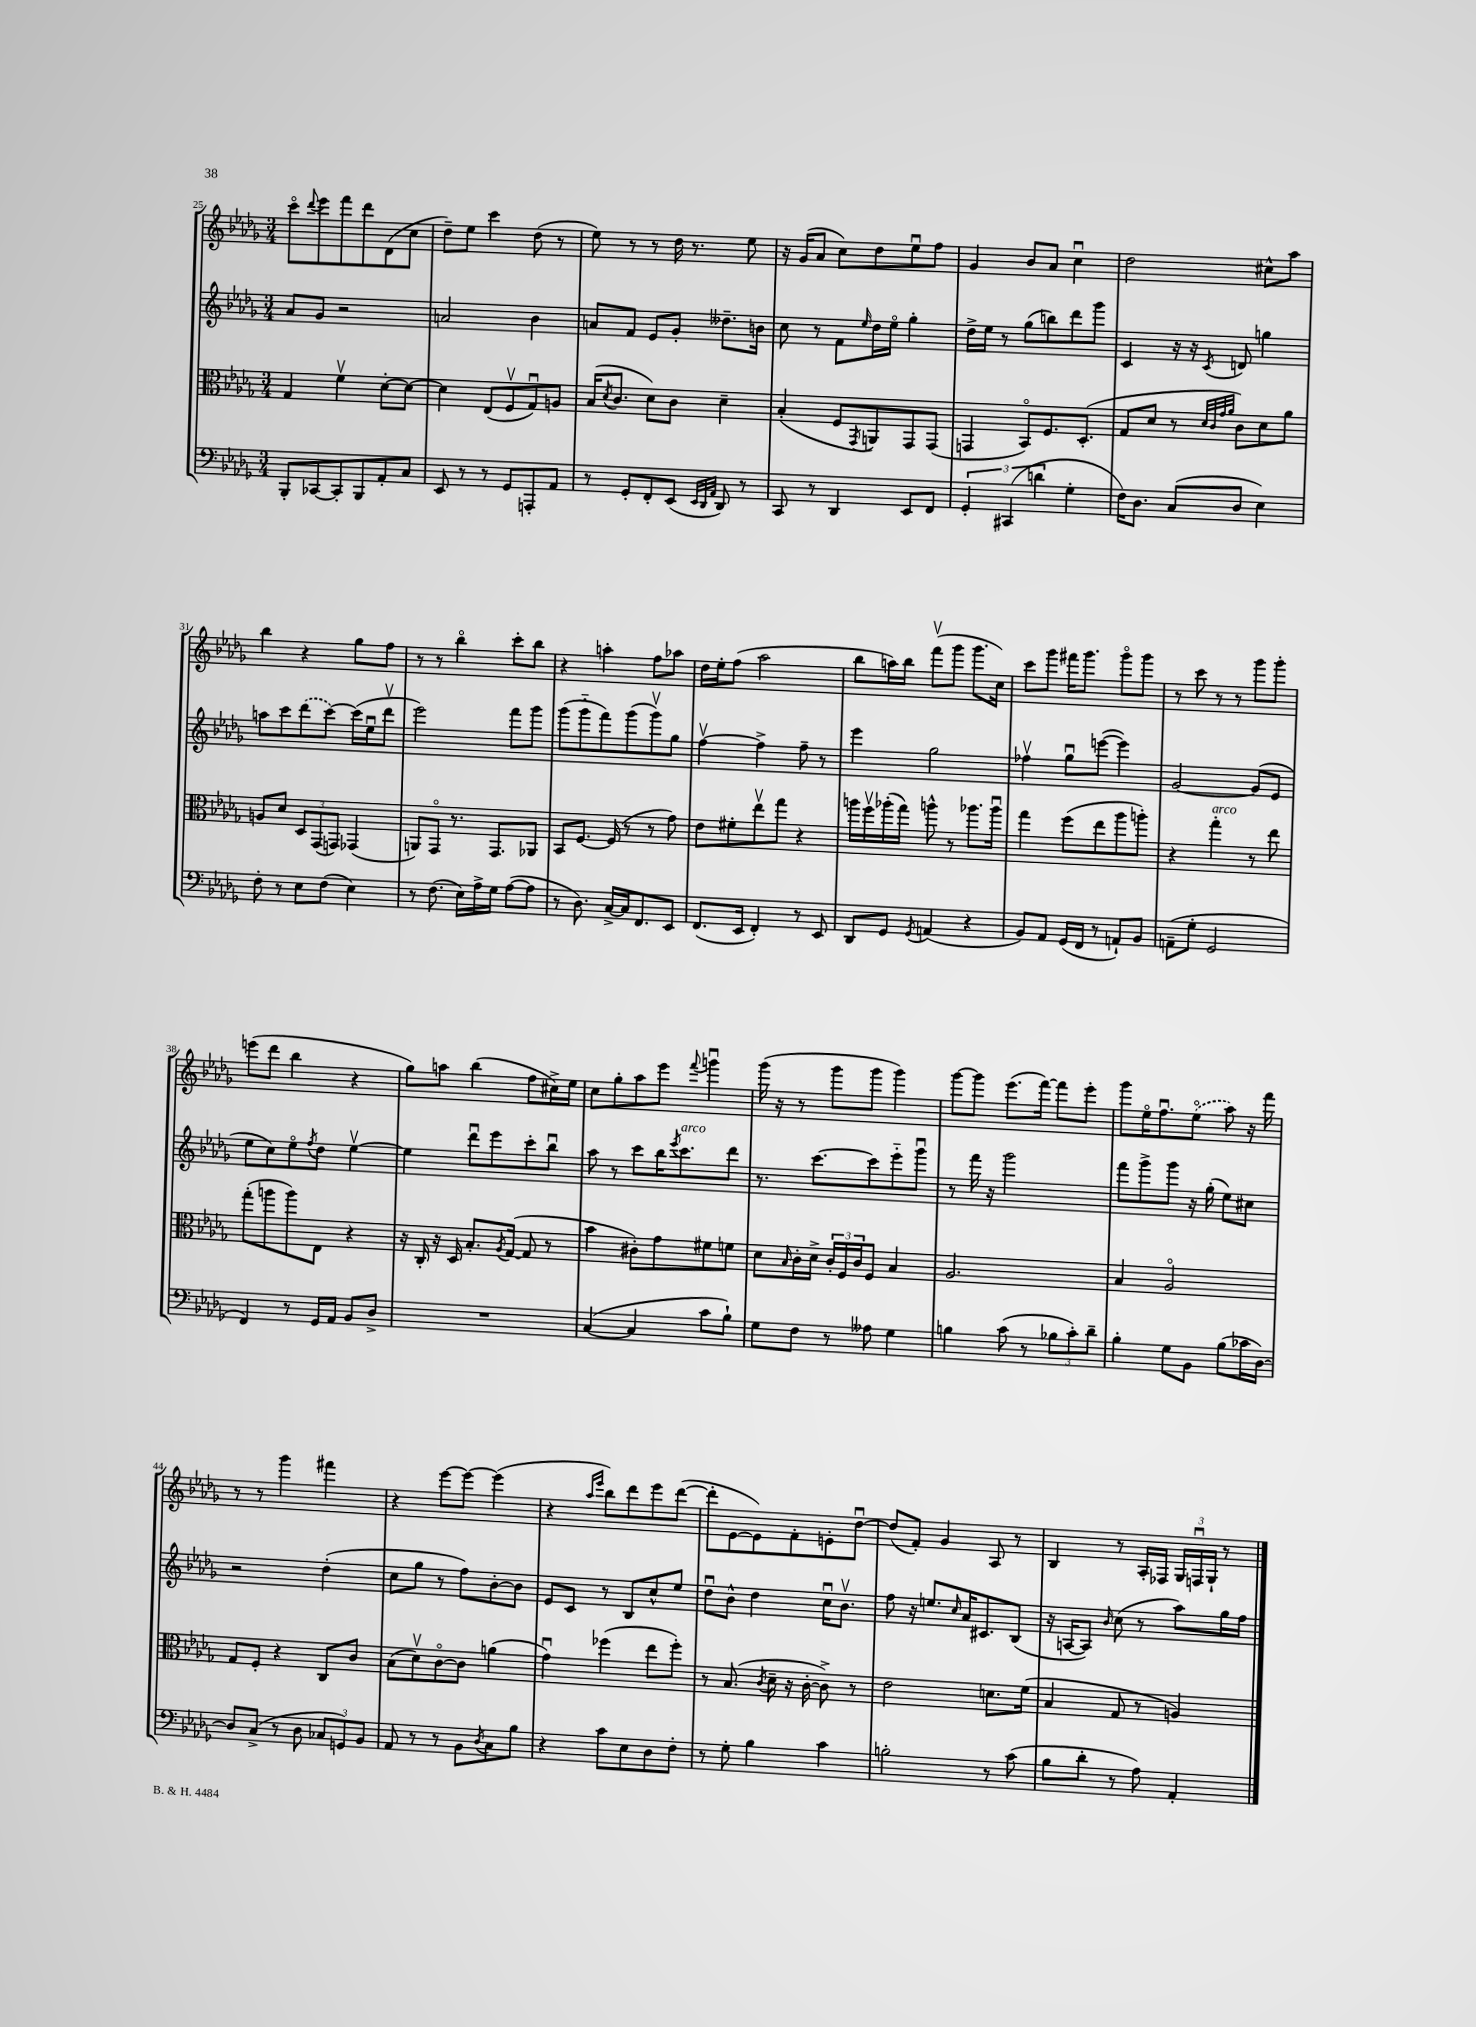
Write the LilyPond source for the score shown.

<<
\new StaffGroup <<
\new Staff = "s0" {
    \clef treble \key des \major \numericTimeSignature \time 3/4
    c'''8\flageolet \appoggiatura { des'''8 } ees'''8 f'''8 des'''8 des'8( c''8 |
    des''8--) ees''8 c'''4 des''8( r8 |
    ees''8) r8 r8 des''16 r8. ees''8 |
    r16 ges'16( aes'8 c''8) des''8 ees''8\downbow f''8 |
    ges'4 bes'8 aes'8 c''4\downbow |
    des''2 cis''8-^ aes''8 |
    bes''4 r4 ges''8 f''8 |
    r8 r8 bes''4\flageolet c'''8-. bes''8 |
    r4 a''4-. f''8 aes''8 |
    des''16 ees''16-. f''8( aes''2 |
    bes''8 a''16) bes''16 f'''8\upbow( ges'''8 ges'''8. c''16) |
    c'''8 ges'''8 fis'''16 ges'''8. ges'''8\flageolet ges'''8 |
    r8 c'''8 r8 r8 ges'''8 ges'''8-. |
    e'''8( des'''8 bes''4 r4 |
    ges''8) a''8 bes''4( f''8 cis''16->) ees''16 |
    c''8 ges''8-. aes''8 ees'''8 \appoggiatura { f'''8 } g'''4\downbow |
    ges'''16( r16 r8 ges'''8 ges'''8 ges'''4) |
    ges'''8~ ges'''8 ees'''8.( f'''16~) f'''8 ees'''8-. |
    ges'''8 ees''16\flageolet f''8.\downbow \once \slurDashed ees''8\flageolet( aes''8) r16 f'''16 |
    r8 r8 ges'''4 fis'''4 |
    r4 ees'''8~ ees'''8~ ees'''4( |
    r4 \grace { aes''16 ees'''16 } bes''8) des'''8 ees'''8 des'''8~( |
    des'''8-. ees'8~ ees'8) f'8-. e'8-. des''8~\downbow |
    des''8( f'8-.) ges'4 aes8 r8 |
    bes4 r8 aes16-. fes16 \tuplet 3/2 { ges16 f16\downbow ges16-! } r8 \bar "|." |
}
\new Staff = "s1" {
    \clef treble \key des \major \numericTimeSignature \time 3/4
    aes'8 ges'8 r2 |
    a'2 bes'4 |
    a'8 f'8 ees'8 ges'8-. deses''8.-- b'16 |
    c''8 r8 f'8 \grace { ees''16 } des''16 ees''16\flageolet ges''4-. |
    des''16-> ees''16 r8 ges''8( b''8) des'''8 ges'''8 |
    c'4 r16 r16 \acciaccatura { c'8 } d'8 g''4 |
    a''8 c'''8 \once \slurDashed des'''8( c'''8~) c'''16( ees''16\downbow des'''8\upbow |
    ees'''2) f'''8 ges'''8 |
    ges'''8( ges'''8-_ f'''8) ges'''8( ges'''8\upbow) ges''8 |
    f''4~\upbow f''4-> f''8-- r8 |
    ees'''4 ges''2 |
    fes''4\upbow ges''8\downbow e'''8~( e'''4) |
    ges'2~ ges'8( ees'8 |
    ees''8 c''8) ees''8\flageolet \acciaccatura { f''8 } des''8 ees''4~\upbow |
    ees''4 des'''8\downbow ees'''8 c'''8-. bes''8\downbow |
    aes''8 r8 c'''8 bes''16 \acciaccatura { ees'''8 } c'''8.^\markup { \italic "arco" } des'''8 |
    r8. c'''8.~ c'''8 ees'''8-_ ges'''8\downbow |
    r8 f'''16 r16 ges'''2 |
    f'''8 ges'''8-> ges'''8 r16 ges''16-.( ees''8) cis''8 |
    r2 des''4-.( |
    c''8 ges''8 r8 f''8) bes'8~-. bes'8 |
    ees'8 c'8 r8 bes8 c''8-^ ees''8 |
    des''8\downbow bes'8-^ des''4 c''16\downbow bes'8.\upbow |
    f''8 r16 e''8. \grace { c''16 } aes'16 cis'8. bes8( |
    r16 a16~ a8) \grace { bes'16 } c''8( r8 aes''8) ges''16 f''16 \bar "|." |
}
\new Staff = "s2" {
    \clef alto \key des \major \numericTimeSignature \time 3/4
    ges4 f'4\upbow des'8~-. des'8~ |
    des'4 ees8( f8\upbow ges8\downbow) a8 |
    bes16( \acciaccatura { des'8 } c'8. des'8) c'8 des'4-- |
    bes4-.( f8 \acciaccatura { ges,8 } a,8) ges,8 ges,8( |
    g,4 bes,8\flageolet) f8. des8.-.( |
    ges8 des'8 r8 \grace { des'32 c'32 ges'32 aes'32 } c'8) des'8 aes'8 |
    a8 des'8 \tuplet 3/2 { des8 ges,8( g,8) } ges,4( |
    a,8) ges,8\flageolet r8. ges,8. aes,8 |
    bes,8 f8.~ f16( r8 r8 ges'8) |
    ees'8 fis'8-. ees''8\upbow ges''8 r4 |
    a''16 f''16\upbow aes''16-.( ges''16) a''8-^ r8 aes''8. aes''16\downbow |
    ges''4 f''8( ees''8 aes''8 a''8-.) |
    r4 ges''4-.^\markup { \italic "arco" } r8 ees''8 |
    ges''8-.( a''8 a''8) ees8 r4 |
    r16 c16-. r16 des16 bes8.-. \acciaccatura { aes8 } ges16~( ges8 r8 |
    bes'4 cis'8-.) ges'8 fis'8 f'8 |
    des'8 \grace { bes16 } c'16-. des'16-> \tuplet 3/2 { c'16-. f16 c'16 } f8 bes4 |
    aes2. |
    bes4 aes2\flageolet |
    ges8 f8-. r4 c8 c'8 |
    bes8( des'8\upbow) c'8~\flageolet c'8 a'4( |
    ges'4\downbow) fes''4( ees''8 fes''8-.) |
    r8 bes8.( \acciaccatura { c'8 } des'16-- r16 c'16~-. c'8->) r8 |
    ees'2 d'8. f'16( |
    bes4 ges8 r8 a4) \bar "|." |
}
\new Staff = "s3" {
    \clef bass \key des \major \numericTimeSignature \time 3/4
    bes,,8-. ces,8~ ces,8-. bes,,8 aes,8-. c8 |
    ees,8 r8 r8 ges,8 a,,8-. aes,8 |
    r8 ges,8-. f,8-. ees,8( \grace { ees,32 des,32 aes,32 } des,8) r8 |
    c,8 r8 des,4 ees,8 f,8 |
    \tuplet 3/2 { ges,4-. cis,4( d'4 } ges4-. |
    f16) des8. c8( des8 ees4) |
    f8-. r8 ees8 f8( ees4) |
    r8 f8.( ees16) aes16-> ges16 aes8~( aes8 |
    r8 des8.) c16~-> c16 f,8. ees,8 |
    f,8.( ees,16 f,4-.) r8 ees,8 |
    des,8 ges,8 \acciaccatura { ges,8 } a,4( r4 |
    bes,8) aes,8 ges,16( f,16 r8 a,8-!) bes,8 |
    a,8--( ges8-. ges,2 |
    f,4) r8 ges,16 aes,16 bes,8 des8-> |
    R2. |
    c4~( c4 c'8 bes8-!) |
    ges8 f8 r8 aeses8 ges4 |
    b4 c'8( r8 \tuplet 3/2 { bes8 c'8-.) des'8-- } |
    bes4-. ges8 bes,8 bes8( ces'16 des16~) |
    des8 c8->( r8 des8 \tuplet 3/2 { ces8 g,8) bes,8 } |
    aes,8 r8 r8 bes,8 \acciaccatura { des8 } c8 bes8 |
    r4 c'8 ees8 des8 f8-. |
    r8 ges8-. bes4 c'4 |
    b2-. r8 c'8( |
    bes8 des'8-. r8 aes8) aes,4-. \bar "|." |
}
>>
>>
\layout { \context { \Score currentBarNumber = #25 } }
